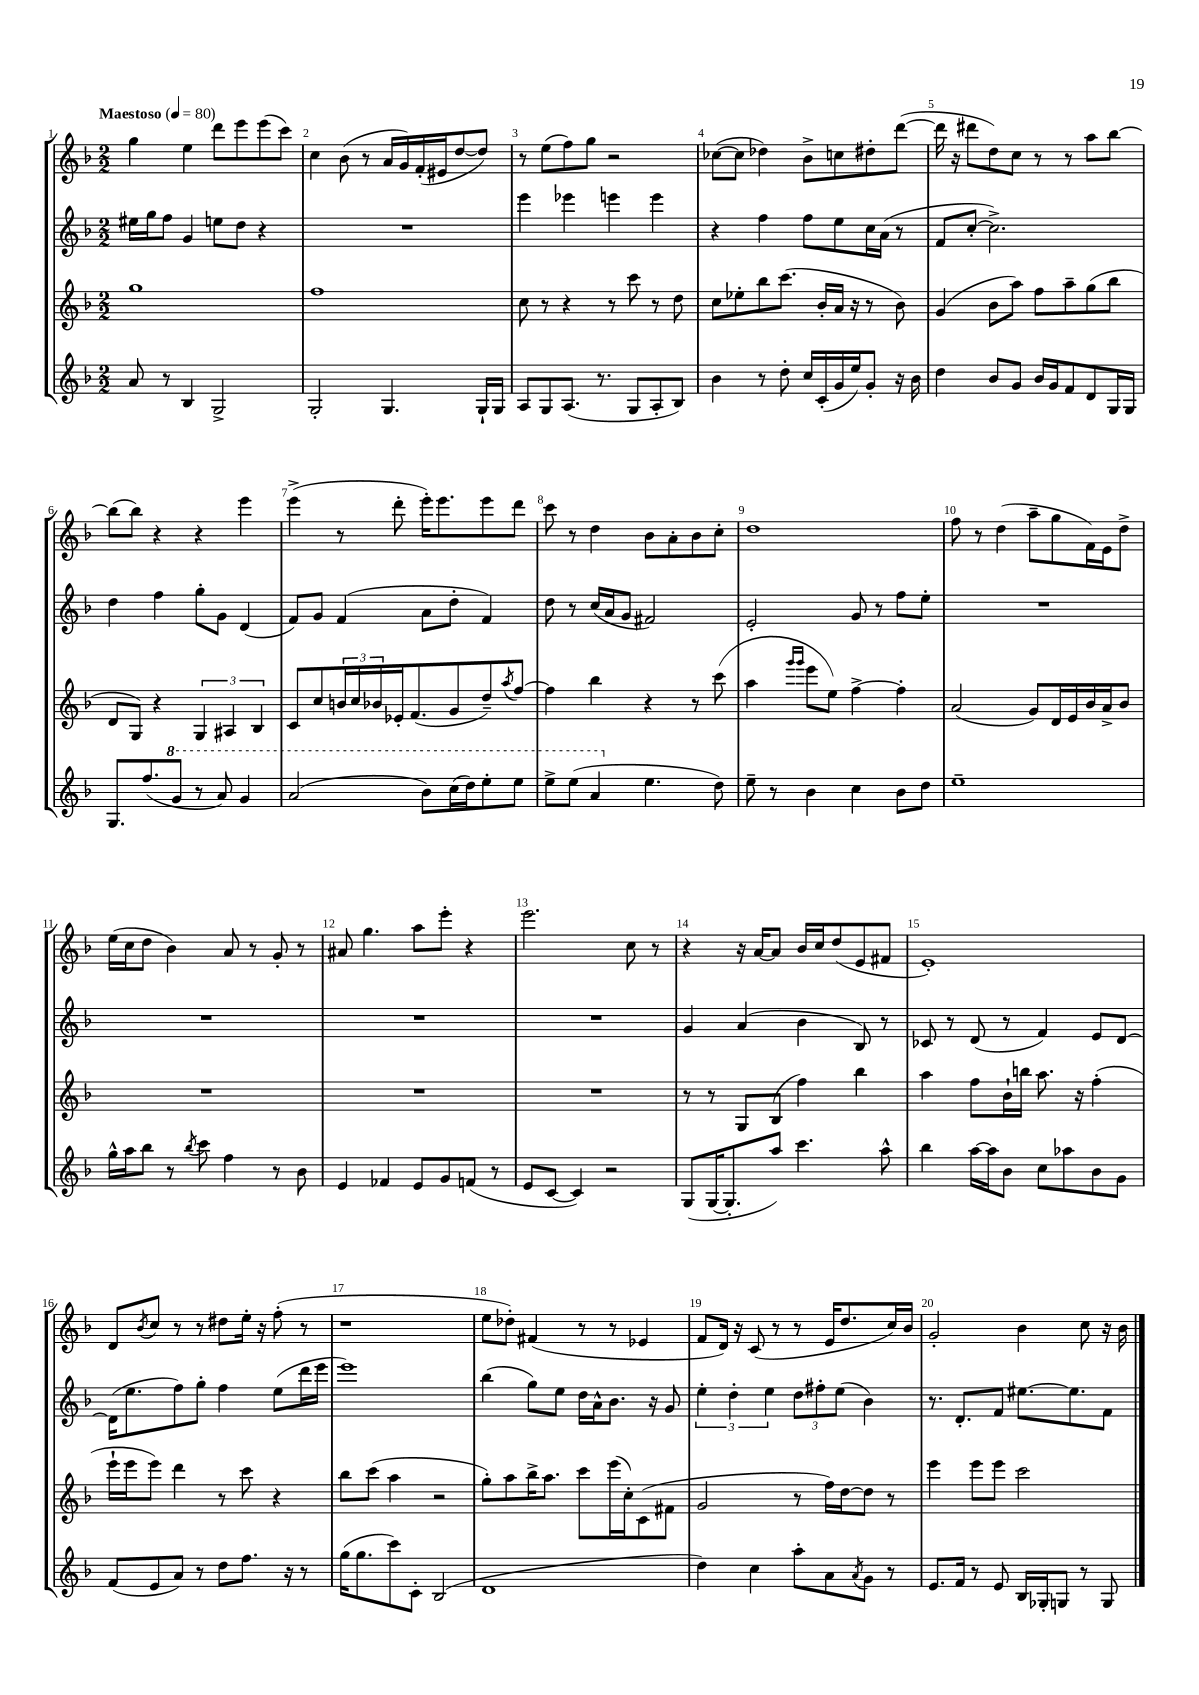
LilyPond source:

<<
\new StaffGroup <<
\new Staff = "s0" {
    \clef treble \key f \major \numericTimeSignature \time 2/2 \tempo "Maestoso" 4 = 80
    g''4 e''4 d'''8 e'''8 e'''8( c'''8) |
    c''4 bes'8( r8 a'16 g'16) f'16-.( eis'16 d''8~ d''8) |
    r8 e''8( f''8) g''8 r2 |
    ces''8~( ces''8 des''4) bes'8-> c''8 dis''8-. d'''8~( |
    d'''16 r16 dis'''8 d''8) c''8 r8 r8 a''8 bes''8~ |
    bes''8( bes''8) r4 r4 e'''4 |
    e'''4->( r8 d'''8-. e'''16-.) e'''8. e'''8 d'''8 |
    c'''8 r8 d''4 bes'8 a'8-. bes'8 c''8-. |
    d''1 |
    f''8 r8 d''4( a''8-- g''8 f'16) e'16 d''8-> |
    e''16( c''16 d''8 bes'4) a'8 r8 g'8-. r8 |
    ais'8 g''4. a''8 e'''8-. r4 |
    e'''2. c''8 r8 |
    r4 r16 a'16~ a'8 bes'16 c''16 d''8( e'8 fis'8 |
    e'1-.) |
    d'8 \acciaccatura { bes'8 } c''8 r8 r8 dis''8 e''16-. r16 f''8-.( r8 |
    r1 |
    e''8 des''8-.) fis'4( r8 r8 ees'4 |
    f'8 d'16) r16 c'8( r8 r8 e'16 d''8. c''16) bes'16 |
    g'2-. bes'4 c''8 r16 bes'16 \bar "|." |
}
\new Staff = "s1" {
    \clef treble \key f \major \numericTimeSignature \time 2/2
    eis''16 g''16 f''8 g'4 e''8 d''8 r4 |
    R1 |
    e'''4 ees'''4 e'''4 e'''4 |
    r4 f''4 f''8 e''8 c''16 a'16( r8 |
    f'8 c''8~-. c''2.->) |
    d''4 f''4 g''8-. g'8 d'4( |
    f'8) g'8 f'4( a'8 d''8-. f'4) |
    d''8 r8 c''16( a'16 g'8 fis'2) |
    e'2-. g'8 r8 f''8 e''8-. |
    R1 |
    R1 |
    R1 |
    R1 |
    g'4 a'4( bes'4 bes8) r8 |
    ces'8 r8 d'8( r8 f'4) e'8 d'8~ |
    d'16( e''8. f''8) g''8-. f''4 e''8( d'''16 e'''16 |
    e'''1) |
    bes''4( g''8) e''8 d''16 a'16-^ bes'8. r16 g'8 |
    \tuplet 3/2 { e''4-. d''4-. e''4 } \tuplet 3/2 { d''8 fis''8-. e''8( } bes'4) |
    r8. d'8.-. f'8 eis''8.~ eis''8. f'8 \bar "|." |
}
\new Staff = "s2" {
    \clef treble \key f \major \numericTimeSignature \time 2/2
    g''1 |
    f''1 |
    c''8 r8 r4 r8 c'''8 r8 d''8 |
    c''8 ees''8-. bes''8 c'''8.( bes'16-. a'16 r16 r8 bes'8) |
    g'4( bes'8 a''8) f''8 a''8-- g''8( bes''8 |
    d'8 g8) r4 \tuplet 3/2 { g4 ais4 bes4 } |
    c'8 c''8 \tuplet 3/2 { b'16 c''16 bes'16 } ees'16-. f'8.( g'8 d''8--) \acciaccatura { a''8 } f''8~ |
    f''4 bes''4 r4 r8 c'''8( |
    a''4 \grace { g'''16 g'''16 } e'''8 e''8) f''4~-> f''4-. |
    a'2( g'8) d'16 e'16 bes'16 a'16-> bes'8 |
    R1 |
    R1 |
    R1 |
    r8 r8 g8 bes8( f''4) bes''4 |
    a''4 f''8 bes'16-! b''16 a''8. r16 f''4-.( |
    e'''16-! e'''16 e'''8) d'''4 r8 c'''8 r4 |
    bes''8 c'''8( a''4 r2 |
    g''8-.) a''8 bes''16-> a''8. c'''8 e'''16( c''16-.) c'8( fis'8 |
    g'2 r8 f''16) d''16~ d''8 r8 |
    e'''4 e'''8 e'''8 c'''2 \bar "|." |
}
\new Staff = "s3" {
    \clef treble \key f \major \numericTimeSignature \time 2/2
    a'8 r8 bes4 g2-> |
    g2-. g4. g16-! g16 |
    a8 g8 a8.( r8. g8 a8-. bes8) |
    bes'4 r8 d''8-. c''16 c'16-.( g'16 e''16) g'8-. r16 bes'16 |
    d''4 bes'8 g'8 bes'16 g'16 f'8 d'8 g16 g16 |
    g8. f''8.( \ottava #1 g''8 r8 a''8) g''4 |
    a''2( bes''8) c'''16( d'''16) e'''8-. e'''8 |
    e'''8-> e'''8( a''4 \ottava #0 e''4. d''8) |
    e''8-- r8 bes'4 c''4 bes'8 d''8 |
    e''1-- |
    g''16-^ a''16 bes''8 r8 \acciaccatura { bes''8 } c'''8 f''4 r8 bes'8 |
    e'4 fes'4 e'8 g'8 f'8( r8 |
    e'8 c'8~ c'4) r2 |
    g8( g16~ g8.-. a''8) c'''4. a''8-^ |
    bes''4 a''16~ a''16 bes'8 c''8 aes''8 bes'8 g'8 |
    f'8( e'8 a'8) r8 d''8 f''8. r16 r8 |
    g''16( g''8. c'''8) c'8-. bes2( |
    d'1 |
    d''4) c''4 a''8-. a'8 \acciaccatura { a'8 } g'8 r8 |
    e'8. f'16 r8 e'8 bes16 ges16-. g8 r8 g8 \bar "|." |
}
>>
>>
\layout { \context { \Score \override BarNumber.break-visibility = ##(#f #t #t) barNumberVisibility = #all-bar-numbers-visible } }
